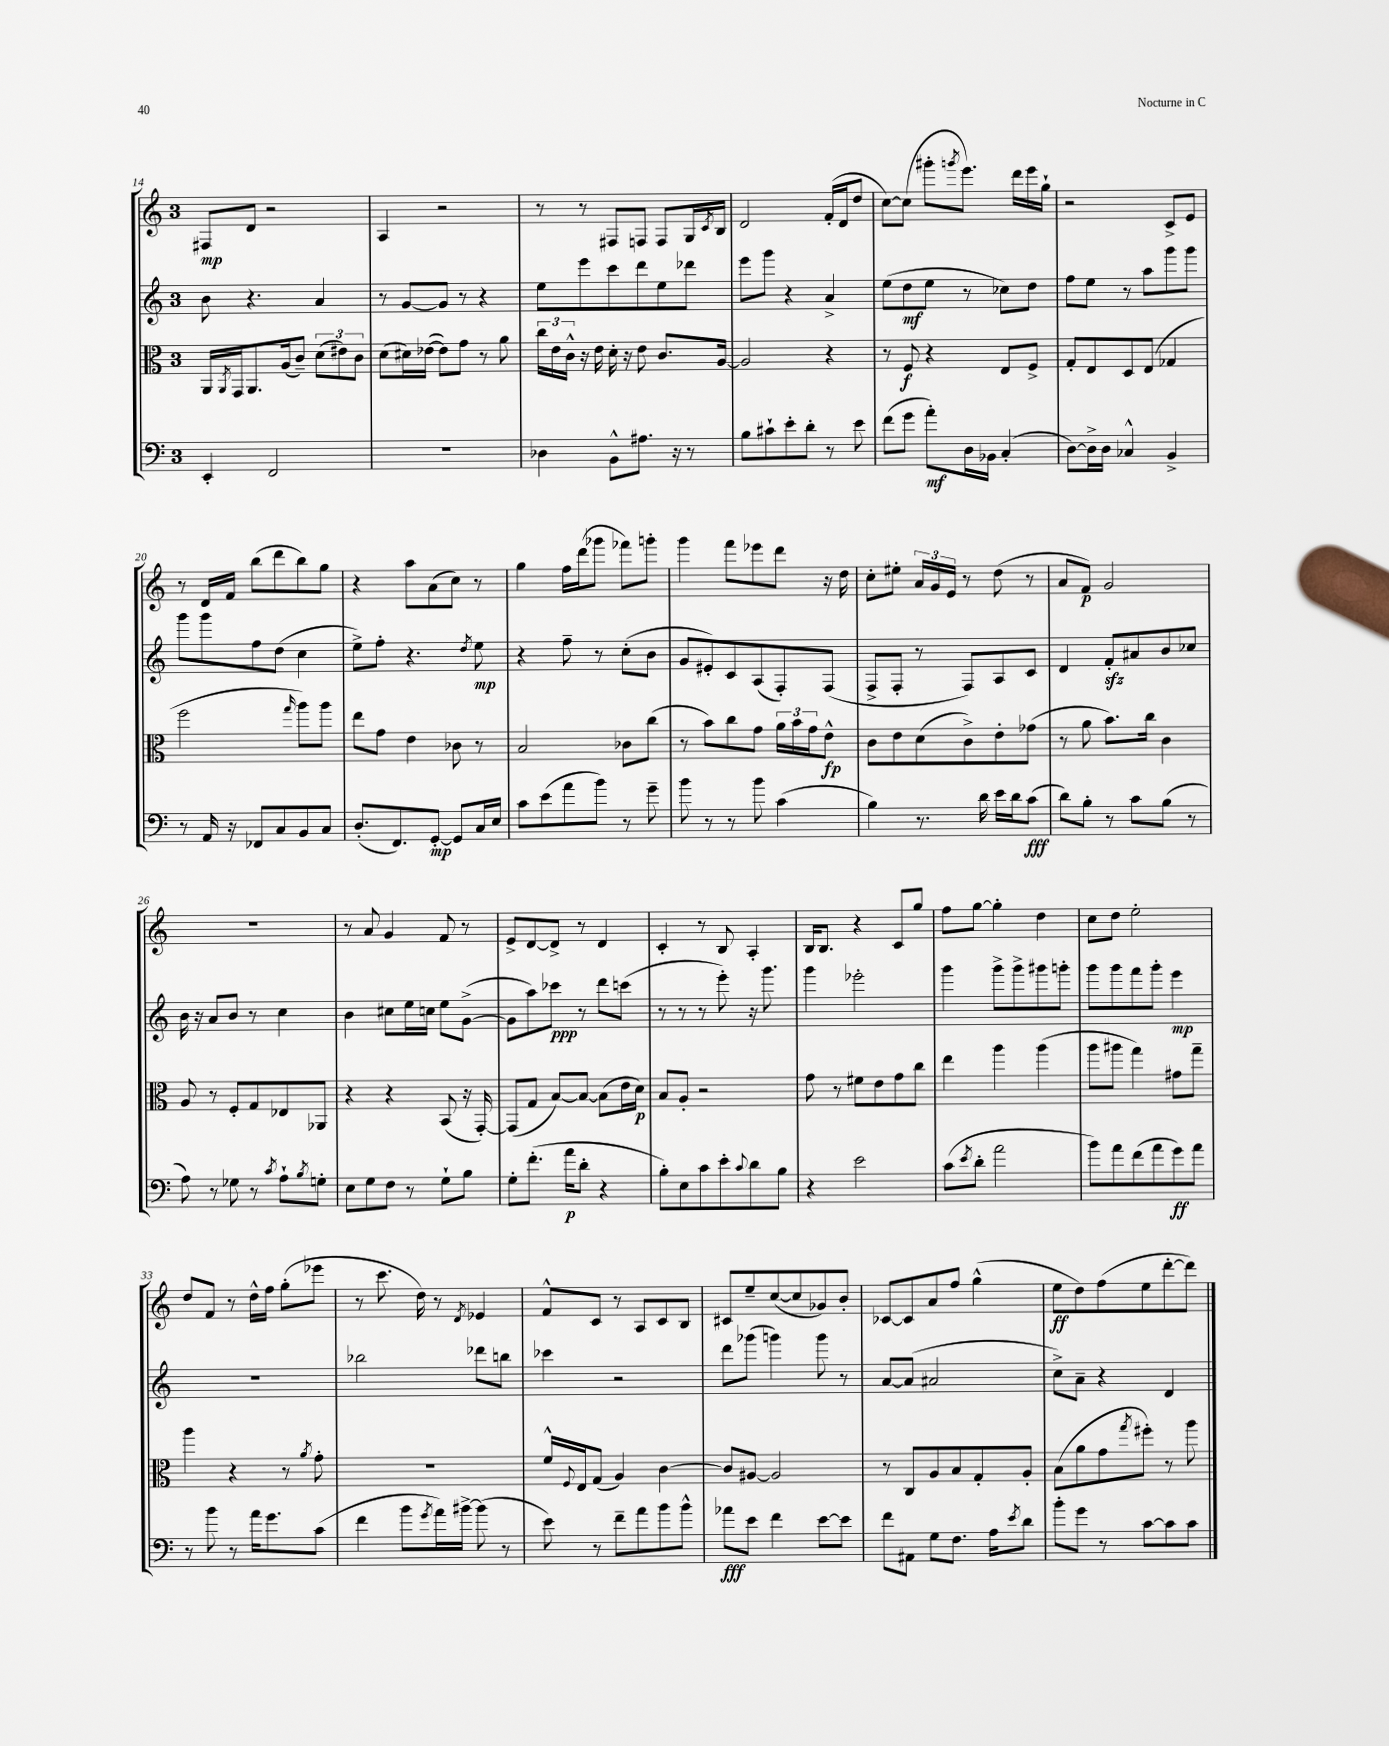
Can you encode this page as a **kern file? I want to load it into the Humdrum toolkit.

**kern	**dynam	**kern	**dynam	**kern	**dynam	**kern	**dynam
*part4	*part4	*part3	*part3	*part2	*part2	*part1	*part1
*staff4	*staff4	*staff3	*staff3	*staff2	*staff2	*staff1	*staff1
*clefF4	*	*clefC3	*	*clefG2	*	*clefG2	*
*k[]	*	*k[]	*	*k[]	*	*k[]	*
*M3/4	*	*M3/4	*	*M3/4	*	*M3/4	*
=14	=14	=14	=14	=14	=14	=14	=14
4EE'/	.	16AA/LL	.	8b\	.	8F#X/L	mp
.	.	8qAA/	.	.	.	.	.
.	.	16GG/J	.	.	.	.	.
.	.	8.AA/	.	4.r	.	8d/J	.
2FF/	.	.	.	.	.	2r	.
.	.	(16A/k	.	.	.	.	.
.	.	8c~/J)	.	.	.	.	.
.	.	(12d\L	.	4a/	.	.	.
.	.	12e#X\)	.	.	.	.	.
.	.	12c\J	.	.	.	.	.
=15	=15	=15	=15	=15	=15	=15	=15
2.r	.	(8d\L	.	8r	.	4A/	.
.	.	16d#X\L)	.	[8g/L	.	.	.
.	.	([16e-X\JJ	.	.	.	.	.
.	.	8e-\L])	.	8g/J]	.	2r	.
.	.	8g\J	.	8r	.	.	.
.	.	8r	.	4r	.	.	.
.	.	8a\	.	.	.	.	.
=16	=16	=16	=16	=16	=16	=16	=16
4D-X\	.	24cc\LL	.	8ee\L	.	8r	.
.	.	24e\	.	.	.	.	.
.	.	24c^^\JJ	.	.	.	.	.
.	.	16r	.	8eee\	.	8r	.
.	.	16e\	.	.	.	.	.
8BB^^\L	.	16d'\	.	8ccc\	.	8F#X/L	.
.	.	16r	.	.	.	.	.
8.A#X\J	.	8e\	.	8ddd\	.	8Fn/J	.
.	.	8.c/L	.	8ee\	.	8F/L	.
16r	.	.	.	.	.	.	.
8r	.	.	.	8ddd-X\J	.	16G/L	.
.	.	.	.	.	.	8qc/	.
.	.	[16A/Jk	.	.	.	16B/JJ	.
=17	=17	=17	=17	=17	=17	=17	=17
8B\L	.	2A/]	.	8eee\L	.	2d/	.
8c#X`\	.	.	.	8ggg\J	.	.	.
8e'\	.	.	.	4r	.	.	.
8d'\J	.	.	.	.	.	.	.
8r	.	4r	.	4a^/	.	(16f'/LL	.
.	.	.	.	.	.	16d/J	.
8e\	.	.	.	.	.	8dd/J	.
=18	=18	=18	=18	=18	=18	=18	=18
(8f\L	.	8r	.	(8ee\L	.	[8cc\L)	.
8g\J	.	8F/	f	8dd\	mf	(8cc\J]	.
8a'\L)	mf	4r	.	8ee\J	.	8ggg#X'\L	.
.	.	.	.	.	.	8qgggn/	.
16D\L	.	.	.	8r	.	8.eee\J)	.
16BB-X\JJ	.	.	.	.	.	.	.
(4C'/	.	8E/L	.	8cc-X\L)	.	.	.
.	.	.	.	.	.	16ddd\LL	.
.	.	8F^/J	.	8dd\J	.	16eee\	.
.	.	.	.	.	.	16gg`\JJ	.
=19	=19	=19	=19	=19	=19	=19	=19
[8D\L)	.	8G'/L	.	8ff\L	.	2r	.
16D^\L]	.	8E/	.	8ee\J	.	.	.
16D\JJ	.	.	.	.	.	.	.
4C-X^^/	.	8D/	.	8r	.	.	.
.	.	(8E/J	.	8aa\L	.	.	.
4BB^/	.	4G-X/	.	8ggg\	.	8c^/L	.
.	.	.	.	8ggg\J	.	8e/J	.
!!LO:LB:g=z
=20	=20	=20	=20	=20	=20	=20	=20
8r	.	2ff\	.	8ggg\L	.	8r	.
16AA/	.	.	.	8ggg\	.	16d/LL	.
16r	.	.	.	.	.	16f/JJ	.
8FF-X/L	.	.	.	8ff\	.	(8bb\L	.
8C/	.	.	.	(8dd\J	.	8ddd\	.
.	.	16qqgg/	.	.	.	.	.
8BB/	.	8aa\L)	.	4cc\	.	8bb\)	.
8C/J	.	8aa\J	.	.	.	8gg\J	.
=21	=21	=21	=21	=21	=21	=21	=21
(8.D'/L	.	8ee\L	.	8ee^\L)	.	4r	.
.	.	8g\J	.	8ff'\J	.	.	.
8.FF/)	.	.	.	.	.	.	.
.	.	4e\	.	4.r	.	8aa\L	.
[8GG'/J	mp	.	.	.	.	(8a\	.
8GG/L]	.	8c-X\	.	.	.	8cc\J)	.
.	.	.	.	8qdd/	.	.	.
16C/L	.	8r	.	8ee\	mp	8r	.
16E/JJ	.	.	.	.	.	.	.
=22	=22	=22	=22	=22	=22	=22	=22
8c\L	.	2B/	.	4r	.	4gg\	.
(8e\	.	.	.	.	.	.	.
8a\	.	.	.	8ff~\	.	16ff\LL	.
.	.	.	.	.	.	(16ddd\J	.
8b\J)	.	.	.	8r	.	8ggg-X\J	.
8r	.	8c-X\L	.	(8cc'\L	.	8fff-X\L)	.
8g~\	.	(8cc\J	.	8b\J	.	8gggn'\J	.
=23	=23	=23	=23	=23	=23	=23	=23
8b\	.	8r	.	8g/L	.	4ggg\	.
8r	.	8b\L)	.	8e#X'/)	.	.	.
8r	.	8cc\	.	8c/	.	8fff\L	.
8b\	.	8g\J	.	(8A/	.	8eee-X\	.
(4c\	.	24a\LL	.	8F'/)	.	8ddd\J	.
.	.	24b\	.	.	.	.	.
.	.	24g\J	.	.	.	.	.
.	.	8e^^\J	fp	(8F/J	.	16r	.
.	.	.	.	.	.	16dd\	.
=24	=24	=24	=24	=24	=24	=24	=24
4B\)	.	8c\L	.	8F^/L	.	8cc'\L	.
.	.	8e\	.	8F'/J	.	8ee#X'\J	.
8.r	.	(8d\	.	8r	.	24a/LL	.
.	.	.	.	.	.	24g/	.
.	.	.	.	.	.	24e/JJ	.
.	.	8c^\)	.	8F/L)	.	8r	.
16d\	.	.	.	.	.	.	.
16e\LL	.	8e'\	.	8A/	.	(8dd\	.
16d\J	.	.	.	.	.	.	.
(8c\J	fff	(8g-X\J	.	8c/J	.	8r	.
=25	=25	=25	=25	=25	=25	=25	=25
8d\L)	.	8r	.	4d/	.	8a/L	.
8B'\J	.	8a\	.	.	.	8f/J)	p
8r	.	8.b\L)	.	8fzz'/L	.	2g/	.
8c\L	.	.	.	8a#X/	.	.	.
.	.	16cc\Jk	.	.	.	.	.
(8B\J	.	4c\	.	8b/	.	.	.
8r	.	.	.	8cc-X/J	.	.	.
!!LO:LB:g=z
=26	=26	=26	=26	=26	=26	=26	=26
8A\)	.	8A/	.	16b\	.	2.r	.
.	.	.	.	16r	.	.	.
8r	.	8r	.	8a/L	.	.	.
8G-X\	.	8F'/L	.	8b/J	.	.	.
8r	.	8G/	.	8r	.	.	.
8qc/	.	.	.	.	.	.	.
8A`\L	.	8E-X/	.	4cc\	.	.	.
8qB/	.	.	.	.	.	.	.
8Gn'\J	.	8AA-X/J	.	.	.	.	.
=27	=27	=27	=27	=27	=27	=27	=27
8E\L	.	4r	.	4b\	.	8r	.
8G\	.	.	.	.	.	8a/	.
8F\J	.	4r	.	8cc#X\L	.	4g/	.
8r	.	.	.	16ee\L	.	.	.
.	.	.	.	16ccn\JJ	.	.	.
8G`\L	.	(8BB/	.	8ee\L	.	8f/	.
8B\J	.	16r	.	([8g^\J	.	8r	.
.	.	[16GG'/)	.	.	.	.	.
=28	=28	=28	=28	=28	=28	=28	=28
8G'\L	.	(8GG/L]	.	8g\L]	.	8e^/L	.
(8.f'\J	.	8G/J	.	8aa\)	.	[8d/	.
.	.	[8B/L)	.	8ccc-X\J	ppp	8d^/J]	.
16a\KL	p	.	.	.	.	.	.
8d'\J	.	8B/J_	.	8r	.	8r	.
4r	.	(8B\L]	.	8ddd\L	.	4d/	.
.	.	16e\L	.	(8cccn\J	.	.	.
.	.	16d\JJ)	p	.	.	.	.
=29	=29	=29	=29	=29	=29	=29	=29
8B'\L)	.	8B/L	.	8r	.	4c'/	.
8E\	.	8A'/J	.	8r	.	.	.
8c\	.	2r	.	8r	.	8r	.
8e'\	.	.	.	8eee'\)	.	8B/	.
8qqc/	.	.	.	.	.	.	.
8d\	.	.	.	16r	.	4A'/	.
.	.	.	.	8.ggg\	.	.	.
8B\J	.	.	.	.	.	.	.
=30	=30	=30	=30	=30	=30	=30	=30
4r	.	8g\	.	4ggg\	.	16B/KL	.
.	.	.	.	.	.	8.B/J	.
.	.	8r	.	.	.	.	.
2e\	.	8f#X\L	.	2eee-X'\	.	4r	.
.	.	8e\	.	.	.	.	.
.	.	8g\	.	.	.	8c/L	.
.	.	8cc\J	.	.	.	8gg/J	.
=31	=31	=31	=31	=31	=31	=31	=31
(8c\L	.	4ee\	.	4ggg\	.	8ff\L	.
8qe/	.	.	.	.	.	.	.
8d'\J	.	.	.	.	.	[8gg\J	.
2a\	.	4aa\	.	8ggg^\L	.	4gg'\]	.
.	.	.	.	8ggg^\	.	.	.
.	.	(4aa\	.	8ggg#X\	.	4dd\	.
.	.	.	.	8gggn'\J	.	.	.
=32	=32	=32	=32	=32	=32	=32	=32
8b\L)	.	8aa\L	.	8ggg\L	.	8cc\L	.
8a\	.	8aa#X\J	.	8ggg\	.	8dd\J	.
(8f\	.	4gg\)	.	8fff\	.	2ee'\	.
8a\	.	.	.	8ggg'\J	.	.	.
8g\)	ff	8g#X\L	.	4eee\	mp	.	.
8a\J	.	8gg~\J	.	.	.	.	.
!!LO:LB:g=z
=33	=33	=33	=33	=33	=33	=33	=33
8r	.	4aa\	.	2.r	.	8dd/L	.
8b\	.	.	.	.	.	8f/J	.
8r	.	4r	.	.	.	8r	.
16a\KL	.	.	.	.	.	16dd^^\LL	.
8.g\	.	.	.	.	.	16ff\JJ	.
.	.	8r	.	.	.	(8gg'\L	.
.	.	8qa/	.	.	.	.	.
(8c\J	.	8g'\	.	.	.	8eee-X\J	.
=34	=34	=34	=34	=34	=34	=34	=34
4f\	.	2.r	.	2bb-X\	.	8r	.
.	.	.	.	.	.	8.ccc\	.
8b\L	.	.	.	.	.	.	.
.	.	.	.	.	.	16dd\)	.
8qg/	.	.	.	.	.	.	.
16a\L)	.	.	.	.	.	8r	.
[16b#X^\JJ	.	.	.	.	.	.	.
.	.	.	.	.	.	8qd/	.
(8b#\]	.	.	.	8ddd-X\L	.	4e-X/	.
8r	.	.	.	8bbn\J	.	.	.
=35	=35	=35	=35	=35	=35	=35	=35
8e\)	.	16f^^/LL	.	4ccc-X\	.	8f^^/L	.
.	.	8qqF/	.	.	.	.	.
.	.	16E/J	.	.	.	.	.
8r	.	(8G/J	.	.	.	8c/J	.
8f~\L	.	4A/)	.	2r	.	8r	.
8a\	.	.	.	.	.	8A/L	.
8b\	.	[4c\	.	.	.	8c/	.
8b^^\J	.	.	.	.	.	8B/J	.
=36	=36	=36	=36	=36	=36	=36	=36
8a-X\L	fff	8c/L]	.	8ddd\L	.	8c#X/L	.
8e\J	.	[8A#X/J	.	(8ggg-X\J	.	8ee~/	.
4f\	.	2A#/]	.	4gggn\)	.	([8cc/	.
.	.	.	.	.	.	8cc/]	.
[8e\L	.	.	.	8ggg\	.	8g-X/)	.
8e\J]	.	.	.	8r	.	8b'/J	.
=37	=37	=37	=37	=37	=37	=37	=37
8f\L	.	8r	.	[8a/L	.	[8c-X/L	.
8AA#X\J	.	8C/L	.	(8a/J]	.	8c-/]	.
8G\L	.	8A/	.	2a#X/	.	8a/	.
8.F\J	.	8B/	.	.	.	8ff/J	.
.	.	8G'/	.	.	.	(4gg^^\	.
16A\KL	.	.	.	.	.	.	.
8qe/	.	.	.	.	.	.	.
8d\J	.	8A'/J	.	.	.	.	.
=38	=38	=38	=38	=38	=38	=38	=38
8b'\L	.	(8B\L	.	8cc^\L)	.	8ee\L	ff
8g\J	.	8a\	.	8a~\J	.	8dd\)	.
8r	.	8g\	.	4r	.	(8ff\	.
.	.	8qgg/	.	.	.	.	.
[8c\L	.	8ff#X'\J)	.	.	.	8ee\	.
8c\]	.	8r	.	4d/	.	[8ddd'\	.
8c\J	.	8aa\	.	.	.	8ddd\J])	.
==	==	==	==	==	==	==	==
*-	*-	*-	*-	*-	*-	*-	*-
